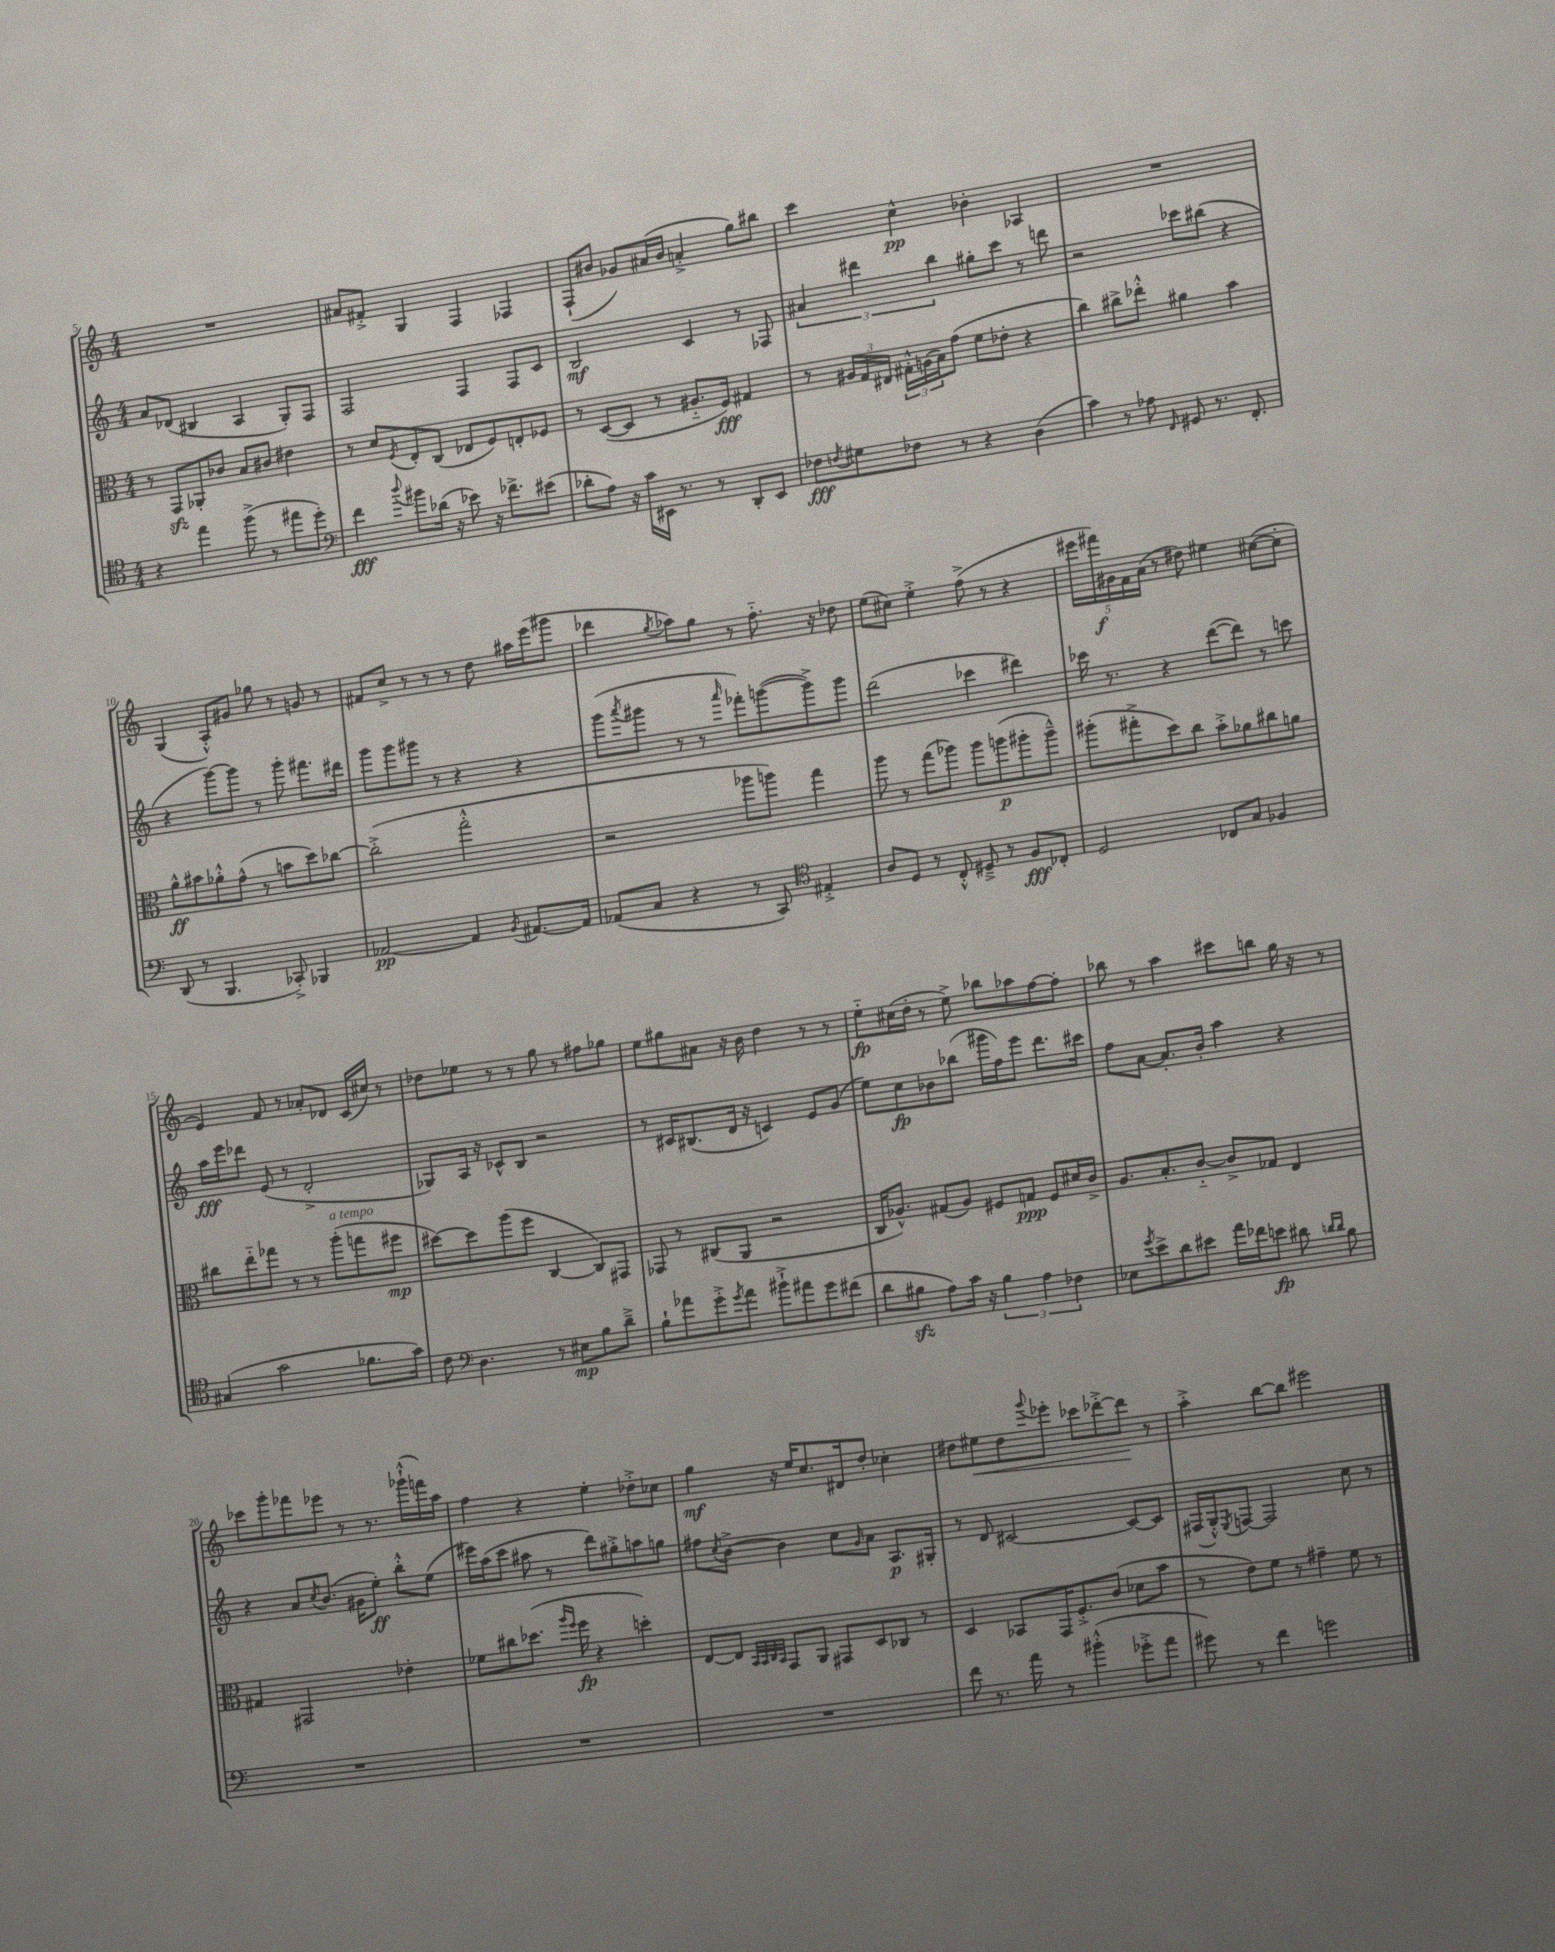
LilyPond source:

<<
\new StaffGroup <<
\new Staff = "s0" {
    \clef treble \key c \major \numericTimeSignature \time 4/4
    R1 |
    ais'8 fis'8-.-> g4 f4 fes4 |
    f8-!( bis'8 ges'8) ais'16( bis'16 a'4-.-> g''8) bis''8 |
    c'''4 c''4-^\pp bes'4-. aes4 |
    R1 |
    g4( a8-.-^) gis'8 ges''8 r8 g'8 r8 |
    fis'8 c''8-> r8 r8 r8 d''8 ais''16 e'''16( gis'''8 |
    des'''4 \acciaccatura { g''8 } aes''8) g''8 r8 f''8.-_ r16 des''8 |
    e''8( cis''8) e''4-.-> f''8->( r8 r4 |
    \tuplet 5/4 { eis'''16 fis'''16\f) gis'16 f'16 a'16( } r8 dis''8) eis''4 cis''8~( cis''8-. |
    e'4) f'8 r8 aes'8-. des'8 c'16( cis''16) r8 |
    des''8 ees''8 r8 r8 g''8 r8 fis''8 ges''8 |
    e''8 gis''8 ais'8 r16 b'16 d''4 r8 r8 |
    e''8-_\fp cis''16( d''16-. r8 e''8->) bes''8 aes''8 f''8~ f''8-. |
    bes''8 r8 a''4 cis'''8 b''8 g''16 r16 r8 |
    ces'''8 g'''8-. fes'''8 ees'''8 r8 r8. ges'''16-!-^( f'''16) a''16 |
    f''4 r4 e''4-. des''8-.-> ces''8 |
    g''4\mf r16 e''16 c''8. dis'16 d''8-. ces''4-. |
    dis''8 eis''8\< dis''8 \appoggiatura { g'''8 } ees'''8-. ces'''8 des'''8~-.-> des'''8\! r8 |
    a''4-.-> b''8~ b''8 eis'''2 \bar "|." |
}
\new Staff = "s1" {
    \clef treble \key c \major \numericTimeSignature \time 4/4
    a'8 des'8( bis4 a4 g8-.) f8 |
    f2 f4 f8 c'8 |
    b2\mf c'4 r8 fes8 |
    \tuplet 3/2 { ais'4 dis'''4 b''4 } gis''8-. c'''8 r8 d'''8 |
    r2 ces'''8 bis''8( r4 |
    r4 g'''8~) g'''8 r8 g'''8-. fis'''8. dis'''16 |
    g'''8 g'''8 gis'''8 r8 r4 r4 |
    g'''8( \acciaccatura { a'''8 } gis'''8 r8 r8 \grace { a'''16 } fes'''8-.) g'''8~( g'''8->) g'''8 |
    d'''2( ces'''4 dis'''4) |
    ces'''16 r8. r4 d'''8~( d'''8) r8 c'''8 |
    a''16\fff e'''16 des'''8 e'8( r8 d'2-.-> |
    ges8) a16 r16 ces'8-^ b8 r2 |
    r8 cis'16 bis8.( d'16 r16 c'4) e'8 g'8( |
    e''8) c''8\fp bes'8 bes''8( gis'''16 f''16) e'''8 d'''8. cis'''16 |
    f''8 a'8~ a'8.-. b'16-. a''4 r4 |
    r4 a'8 \acciaccatura { c''8 } b'8.( gis'16 e''8-.\ff) b''8-.-^ e''8( |
    eis'''16) a''16( c'''8 ais''8 r8 d'''8) gis''8-.-> a''8 g''8 |
    fis''8 \acciaccatura { c''8 } b'8~-> b'4 c''8 \grace { g'16 } a'8 a8.\p gis16-. |
    r8 d'8 cis'2~ cis'8~ cis'8 |
    fis16( g16-.-^) \acciaccatura { e8 } f8~ f2 c''8 r8 \bar "|." |
}
\new Staff = "s2" {
    \clef alto \key c \major \numericTimeSignature \time 4/4
    r8 g,8\sfz aes,8-. ces'8 b8 cis'8 eis'4 |
    r8 d'8 \acciaccatura { f8 } e8-. c8( ees8 f8) e8-. fes8 |
    r8 d8~( d8 r8 ais8.-_ f16\fff) gis4 |
    r8 \tuplet 3/2 { ais16 g16 eis16 } \tuplet 3/2 { gis16-.-^ a16( b16) } g'8( f'8 ees'8-. r4 |
    c''4) cis''8-> ees''8-.-^ ais'4 b'4 |
    a'8-^\ff bis'8 aes'8-.-^ g'8-^( r8 b'8 d''8) ces''8~ |
    ces''2-.->( g''2-.-^ |
    r2 aes''8 a''8) g''4 |
    a''8 r8 g''8( aes''8) aes''8 a''8\p( ais''8-. ais''8---^) |
    ais''8-.( gis''8-.-> d''8) c''8 b'8-.-> aes'8 cis''8 a'8 |
    cis''8 e''8-_ ges''8 r8 r8 a''8-.^\markup { \italic "a tempo" }( g''8 fis''8\mp |
    dis''8~) dis''8 a''8( f''8 c4~ c8) gis,8 |
    ges,8 r8 cis8( a,8 r2 |
    c16 aes8.-^) gis8( aes8) fis8 g8\ppp fis8 dis'16 c'16-> |
    a8. b8.-. c'8~-_ c'8-> ges8 e4 |
    gis4 gis,2 ees'4-. |
    fes'8 cis''8 des''8.( \grace { a''16 f''16 } f''16\fp r4 d''4-.) |
    e8~ e8 \grace { b,32 b,32 c32 b,32 } g,8 a,8 gis,8 d8 ces8 r8 |
    d4 bes,8 g,16 f8.-.-> c'8( des'8 b'8 |
    r8 e'8) f'8 r8 gis'4-- f'8 r8 \bar "|." |
}
\new Staff = "s3" {
    \clef tenor \key c \major \numericTimeSignature \time 4/4
    r4 e''4 f''8->( r8 eis''8 d''8-.) |
    \clef bass f'4\fff \appoggiatura { d''8 } bis'8 des'16( r16 ees'8) r16 fes'8.-> eis'8( |
    des'8-. a8) r16 c'16 eis,16 r8. r8 d,8-. eis,8 |
    fes8\fff \acciaccatura { f8 } gis8 fes8 r8 r4 d4( |
    c'4) r8 aes8 \grace { f,16 } gis,8 r8. f,8.-. |
    d,8( r8 b,,4. ces,8-.->) bes,,4 |
    aes,2~\pp aes,4 \acciaccatura { b,8 } ais,8.~ ais,16 |
    aes,8( c8 r4 r8 c,8) \clef tenor eis4-.-> |
    a8 d8 r8 c8-.-^ dis8---> r8 f8\fff ces8-. |
    d2 ces8 g8 fes4 |
    gis4( g'2 fes'8. g'16) |
    c'8 \clef bass d4. r8 eis8\mp b8 d'8---> |
    b8-! aes'8 g'8-.-> \acciaccatura { g'8 } aes'8 bis'8-!-> ais'8 g'8 fis'8( |
    d'8 bis8\sfz a8) c'16 r16 \tuplet 3/2 { bis4 a4 fes4 } |
    ees8 \acciaccatura { g'8 } e'8-> d'8 eis'8 a'16 fes'16 e'8\fp dis'8 \grace { d'16 d'16 } b8 |
    R1 |
    R1 |
    R1 |
    f'8 r8. a'16 r8 bis'4-.-^( ges'8-.-> a'8 |
    gis'8) r8 f'4 g'2 \bar "|." |
}
>>
>>
\layout { \context { \Score currentBarNumber = #5 } }
